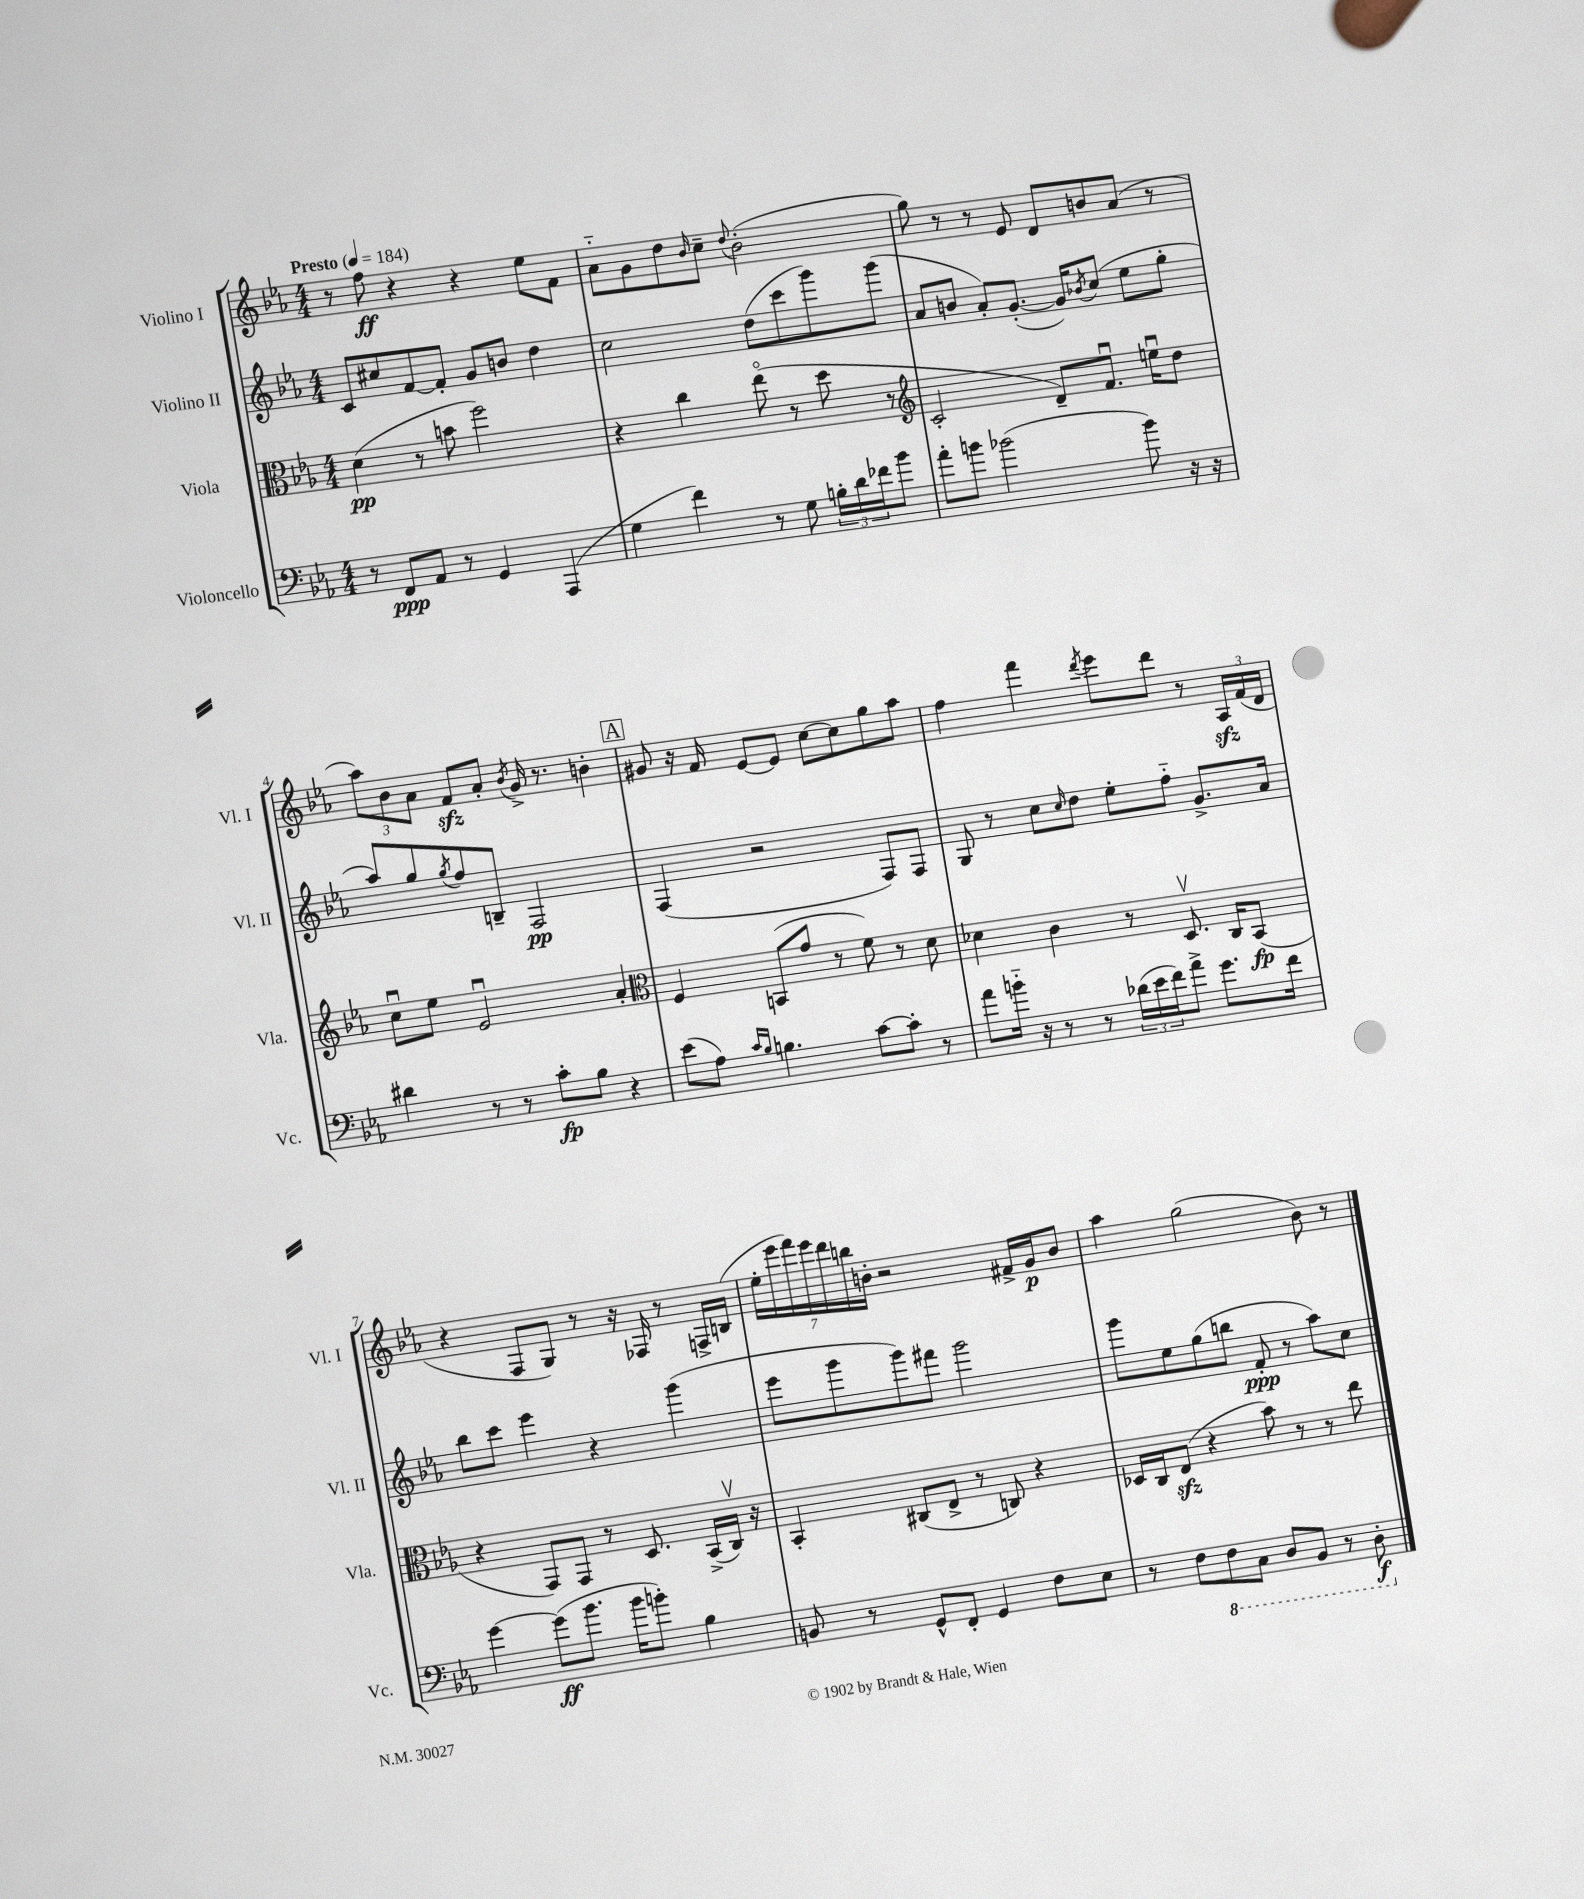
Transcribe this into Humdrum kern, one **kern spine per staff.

**kern	**dynam	**kern	**dynam	**kern	**dynam	**kern	**dynam
*part4	*part4	*part3	*part3	*part2	*part2	*part1	*part1
*staff4	*staff4	*staff3	*staff3	*staff2	*staff2	*staff1	*staff1
*I"Violoncello	*	*I"Viola	*	*I"Violino II	*	*I"Violino I	*
*I'Vc.	*	*I'Vla.	*	*I'Vl. II	*	*I'Vl. I	*
*clefF4	*	*clefC3	*	*clefG2	*	*clefG2	*
*k[b-e-a-]	*	*k[b-e-a-]	*	*k[b-e-a-]	*	*k[b-e-a-]	*
*M4/4	*	*M4/4	*	*M4/4	*	*M4/4	*
*MM184	*	*MM184	*	*MM184	*	*MM184	*
=1	=1	=1	=1	=1	=1	=1	=1
!	!	!	!	!	!	!LO:TX:a:B:t=Presto	!
8r	.	(4d\	pp	8c/L	.	8r	.
8FF/L	ppp	.	.	8cc#X/	.	8ff\	ff
8AA-/J	.	8r	.	[8f/	.	4r	.
8r	.	8bn\	.	8f'/J]	.	.	.
4GG/	.	2ff\)	.	8g/L	.	4r	.
.	.	.	.	8bn/J	.	.	.
(4AAA-/	.	.	.	4dd\	.	8ee-\L	.
.	.	.	.	.	.	8f\J	.
=2	=2	=2	=2	=2	=2	=2	=2
4G\	.	4r	.	2cc\	.	8a-\L	.
.	.	.	.	.	.	8g\	.
4f\)	.	4cc\	.	.	.	8dd\	.
.	.	.	.	.	.	16qqb-/	.
.	.	.	.	.	.	8cc~\J	.
.	.	.	.	.	.	8qqdd/	.
8r	.	(8ee-\	.	(8dd\L	.	(2b-'\	.
8G\	.	8r	.	8ccc\	.	.	.
24Bn'\LL	.	8dd\	.	8ggg\)	.	.	.
24d\	.	.	.	.	.	.	.
24f-X\J	.	.	.	.	.	.	.
8b-\J	.	8r	.	(8ggg\J	.	.	.
=3	=3	=3	=3	=3	=3	=3	=3
*	*	*clefG2	*	*	*	*	*
8a-'\L	.	2c'/	.	8a-/L	.	8gg\)	.
8bn\J	.	.	.	8bn/J	.	8r	.
(2b-X\	.	.	.	8a-'/L)	.	8r	.
.	.	.	.	([8.g'/J	.	8e-/	.
.	.	8d~/L)	.	.	.	8d/L	.
.	.	.	.	16g/KL])	.	.	.
.	.	.	.	8qb-X/	.	.	.
.	.	8.fu/J	.	(8cc/J	.	8bn/	.
8b-\)	.	.	.	8ee-\L	.	(8a-/J	.
.	.	16eenu\KL	.	.	.	.	.
16r	.	8dd\J	.	8gg'\J	.	8r	.
16r	.	.	.	.	.	.	.
!!LO:LB:g=z
=4	=4	=4	=4	=4	=4	=4	=4
4d#X\	.	8ccu\L	.	8aa-/L)	.	12aa-\L)	.
.	.	.	.	.	.	12b-\	.
.	.	8ee-\J	.	8gg/	.	.	.
.	.	.	.	.	.	12a-\J	.
.	.	.	.	8qgg/	.	.	.
8r	.	2e-u/	.	8ff/	.	8fzz/L	.
8r	.	.	.	8Bn~/J	.	8a-'/J	.
.	.	.	.	.	.	8qb-/	.
8c'\L	fp	.	.	2F/	pp	16g^/	.
.	.	.	.	.	.	8.r	.
8B-\J	.	.	.	.	.	.	.
4r	.	4a-'/	.	.	.	4bn'\	.
!!LO:REH:place=s1:t=A
=5	=5	=5	=5	=5	=5	=5	=5
*	*	*clefC3	*	*	*	*	*
(8e-\L	.	4F/	.	(4F/	.	8g#X/	.
8A-\J)	.	.	.	.	.	16r	.
.	.	.	.	.	.	16f/	.
16qqc/LL	.	.	.	.	.	.	.
16qqB-/JJ	.	.	.	.	.	.	.
4.Bn\	.	(8BBn/L	.	2r	.	[8e-/L	.
.	.	8g/J	.	.	.	8e-/J]	.
.	.	8r	.	.	.	[8cc\L	.
[8c\L	.	8f\)	.	.	.	8cc\]	.
8c'\J]	.	8r	.	8F/L)	.	8gg\	.
8r	.	8d\	.	8F/J	.	8aa-\J	.
=6	=6	=6	=6	=6	=6	=6	=6
8a-\L	.	4d-X\	.	8G/	.	4ff\	.
16bn\Jk	.	.	.	8r	.	.	.
16r	.	.	.	.	.	.	.
8r	.	4c\	.	8cc\L	.	4fff\	.
.	.	.	.	16qqcc/	.	.	.
8r	.	.	.	8dd\J	.	.	.
.	.	.	.	.	.	8qddd/	.
(24d-X\LL	.	8r	.	8ee-'\L	.	8eee-\L	.
24e-\	.	.	.	.	.	.	.
24f\J)	.	.	.	.	.	.	.
8a-^\J	.	8.Dv/	.	8ff\J	.	8ddd\J	.
8.g\L	.	.	.	8.g^/L	.	8r	.
.	.	16C/KL	.	.	.	.	.
.	.	(8BB-/J	fp	.	.	24A-zz/LL	.
.	.	.	.	.	.	(24f/	.
16f\Jk	.	.	.	16a-/Jk	.	.	.
.	.	.	.	.	.	24d/JJ	.
!!LO:LB:g=z
=7	=7	=7	=7	=7	=7	=7	=7
[4g\	.	4r	.	8bb-\L	.	4r	.
.	.	.	.	8ccc\J	.	.	.
(8g\L]	ff	8GG/L)	.	4eee-\	.	8F/L	.
8.b-\J	.	8GG/J	.	.	.	8G/J)	.
.	.	8r	.	4r	.	8r	.
16b-\KL	.	.	.	.	.	.	.
8bn'\J)	.	8.D/	.	.	.	16r	.
.	.	.	.	.	.	16F-X/	.
4B-\	.	.	.	(4ggg\	.	8r	.
.	.	(16BB-^/LL	.	.	.	.	.
.	.	16Cv/JJ)	.	.	.	16Fn^/LL	.
.	.	16r	.	.	.	(16Bn/JJ	.
=8	=8	=8	=8	=8	=8	=8	=8
8BBn/	.	4BB-'/	.	8eee-\L	.	28ee-'\LL	.
.	.	.	.	.	.	28eee-\	.
.	.	.	.	.	.	28fff\)	.
.	.	.	.	.	.	28eee-\	.
8r	.	.	.	8ggg\	.	.	.
.	.	.	.	.	.	28ddd\	.
.	.	.	.	.	.	28bbn\	.
.	.	.	.	.	.	28bn'\JJ	.
8GG^^/L	.	(8C#X/L	.	8ggg\)	.	2r	.
8FF'/J	.	8E-^/J	.	8fff#X\J	.	.	.
4GG/	.	8r	.	2ggg\	.	.	.
.	.	8Cn/)	.	.	.	.	.
8F\L	.	4r	.	.	.	16f#X^/LL	.
.	.	.	.	.	.	16g/J	p
8E-\J	.	.	.	.	.	8b/J	.
=9	=9	=9	=9	=9	=9	=9	=9
8r	.	16D-X/LL	.	8ggg\L	.	4aa-\	.
.	.	16C/J	.	.	.	.	.
8F\L	.	(8E-zz/J	.	8ee-\	.	.	.
*8ba	*	*	*	*	*	*	*
8FF\	.	4r	.	(8gg\	.	(2gg\	.
8CC\J	.	.	.	8bbn\J	.	.	.
8DD/L	.	8b-\)	.	8f'/	ppp	.	.
8BBB-/J	.	8r	.	8r	.	.	.
8r	.	8r	.	8aa-\L)	.	8b-\)	.
8DD'\	f	8ee-\	.	8cc\J	.	8r	.
*X8ba	*	*	*	*	*	*	*
==	==	==	==	==	==	==	==
*-	*-	*-	*-	*-	*-	*-	*-
